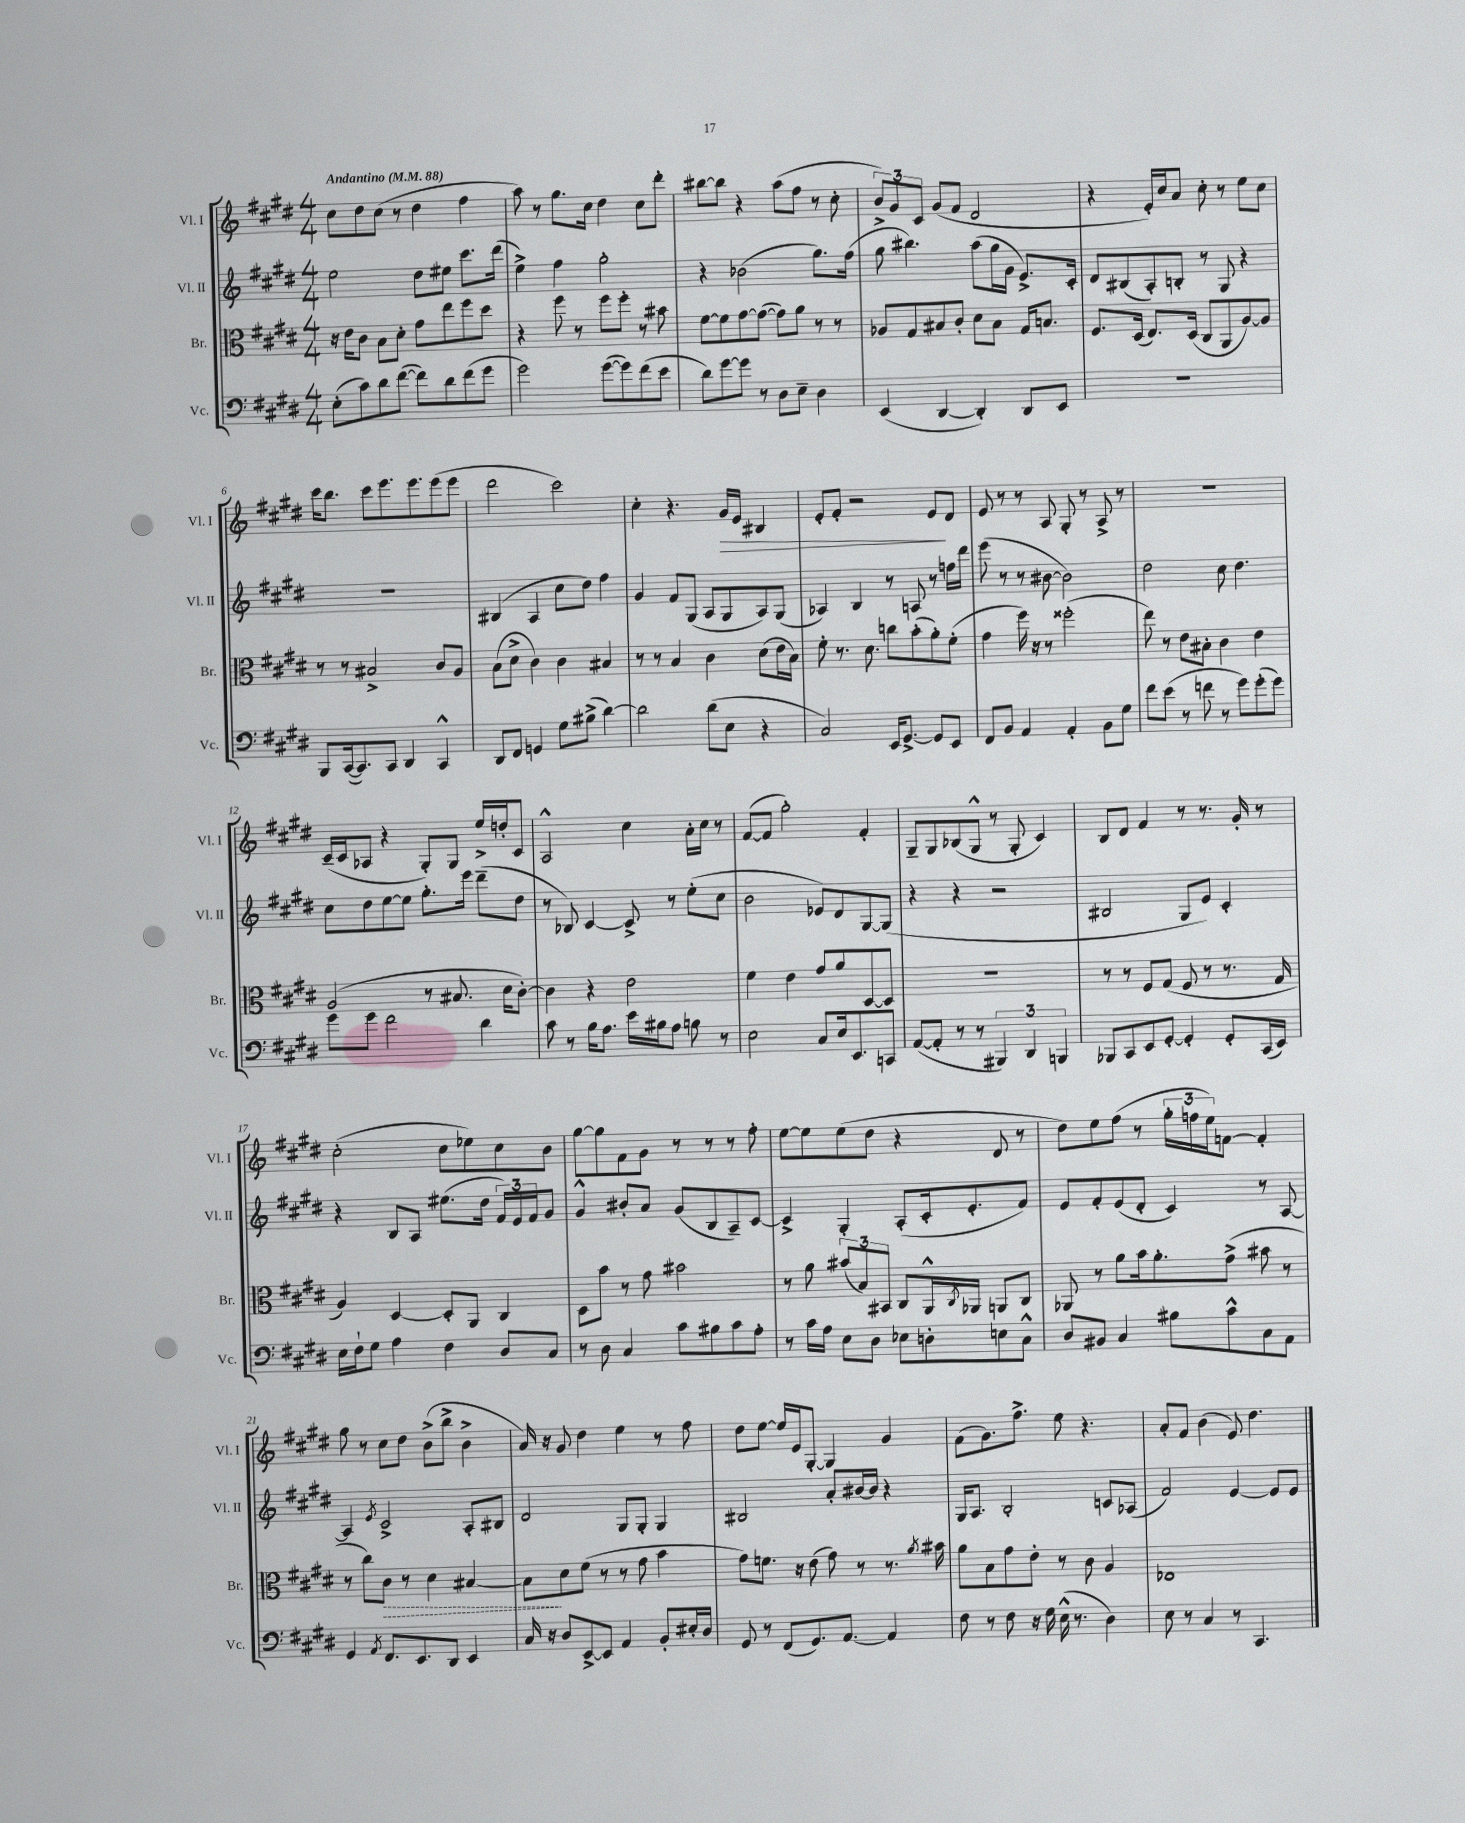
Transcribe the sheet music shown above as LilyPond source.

<<
\new StaffGroup <<
\new Staff = "s0" \with { instrumentName = "Vl. I" shortInstrumentName = "Vl. I" } {
    \clef treble \key e \major \numericTimeSignature \time 4/4 \tempo "Andantino" 4 = 88
    cis''8 dis''8 cis''8( r8 dis''4 fis''4 |
    a''8) r8 gis''8. cis''16 dis''4 cis''8 dis'''8-. |
    bis''8~ bis''8 r4 a''8( fis''8 r8 cis''8-. |
    \tuplet 3/2 { b'8->) gis'8 cis'8 } gis'8( fis'8 dis'2 |
    r4 e'16-.) cis''16 a'8 cis''8-. r8 e''8 cis''8 |
    cis'''16 b''8. cis'''8 e'''8. e'''8. e'''8( e'''8 |
    dis'''2 cis'''2) |
    cis''4-. r4. gis'16\> e'16 bis4 |
    e'8-. fis'8-. r2 e'8\! dis'8 |
    e'8 r8 r8 a8 gis8-. r8 a8-> r8 |
    R1 |
    cis'16--( cis'16 aes8 r4 gis8-.) gis8 e''16-> d''16-. cis'8 |
    a2-^ cis''4 a'16-. cis''16 r8 |
    fis'8~( fis'8 gis''2-.) fis'4-. |
    gis8-- gis8 bes8( gis8-^ r8 gis8-. cis'4) |
    b8 dis'8 fis'4 r8 r8. gis'16-. r8 |
    cis''2-.( cis''8 ees''8) cis''8 b'8 |
    gis''8~ gis''8 fis'8 gis'8 r8 r8 r8 fis''8-. |
    e''8~ e''8 e''8( dis''8 r4 dis'8 r8 |
    dis''8) e''8 fis''8( r8 \tuplet 3/2 { gis''16-. f''16 e''16) } f'8~ f'4-. |
    gis''8 r8 cis''8 dis''8 b'8->( b''8-> b'4-> |
    a'16) r16 gis'8 dis''4 e''4 r8 fis''8 |
    dis''8 e''8~ e''16 e'16 gis8~-. gis4 gis'4 |
    fis'8( gis'8.) fis''8.-> e''8 r4. |
    a'8-. fis'8 b'4( e'8) dis''4. \bar "|." |
}
\new Staff = "s1" \with { instrumentName = "Vl. II" shortInstrumentName = "Vl. II" } {
    \clef treble \key e \major \numericTimeSignature \time 4/4
    e''2 dis''8 eis''8 cis'''8. dis'''16( |
    e''4->) fis''4 gis''2-. |
    r4 bes'2( gis''8.) fis''16( |
    gis''8 bis''4.) a''8( gis''16 gis'16 e'8.->) cis'16-. |
    dis'8 bis8( a8-.) b8-. r8 gis8 r4 |
    R1 |
    bis4( a4 cis''8 dis''8) fis''4 |
    gis'4 fis'8 gis8( a8 gis8 a8) gis8( |
    aes4) b4 r8 a8 r8 f''16 dis'''16 |
    e'''8( r8 r8 bis'8~ bis'2) |
    dis''2 cis''8 dis''4. |
    cis''8 dis''8 e''8~ e''8 gis''8.-. e'''16 dis'''8--( dis''8 |
    r8 bes8) cis'4~ cis'8-> r8 e''8-.( cis''8 |
    b'2 ees'8) dis'8 gis8~ gis8( |
    r4 r4 r2 |
    bis2 gis8 e'8) cis'4-. |
    r4 b8 a8 eis''8.( dis''16 \tuplet 3/2 { fis'16) e'16 fis'16 } gis'8 |
    gis'4-^ bis'8-. a'8 gis'8( b8 a8--) cis'8~ |
    cis'4-> gis4-. a8-.( cis'16-. e'8.-. fis'8) |
    e'8 fis'8-. e'8( dis'8-. cis'4) r8 a8~ |
    a4 \acciaccatura { e'8 } cis'2-> a8-. bis8 |
    dis'2 gis8 gis8-. gis4 |
    bis2 a'8-. bis'16~ bis'16 r4 |
    gis16 a8. b2-. c'8 aes8( |
    fis'2) e'4~ e'8 e'8 \bar "|." |
}
\new Staff = "s2" \with { instrumentName = "Br." shortInstrumentName = "Br." } {
    \clef alto \key e \major \numericTimeSignature \time 4/4
    r16 e'16 cis'8 b8 dis'8-. gis'8 e''8 fis''8 dis''8 |
    r4 fis''8 r8 fis''8 fis''8-. r8 bis'8 |
    fis'8~ fis'8 gis'8~ gis'8~( gis'8) a'8 r8 r8 |
    aes8 gis8 bis8 cis'8-. dis'8 bis8 gis16 b8. |
    fis8. dis16( e8.) dis16( cis8 a,8 a8~) a8 |
    r8 r8 bis2-> cis'8 a8 |
    b8( dis'8-> cis'4) cis'4 bis4 |
    r8 r8 b4 cis'4 dis'8( e'16 b16) |
    fis'8-. r8. dis'8. c''8 b'8-.( a'8-.) fis'8-.( |
    gis'4 fis''16) r16 r8 fisis''2-.( |
    e''8) r8 e'8 bis8-. cis'4 e'4 |
    a2( r8 bis8. dis'16 cis'8~-.) |
    cis'4 r4 e'2 |
    fis'4 e'4 gis'8 a'8 dis8~ dis8 |
    R1 |
    r8 r8 fis8 gis8( fis8 r8 r8. gis16 |
    a4) dis4~ dis8-. a,8 cis4 |
    dis8 b'8 r8 gis'8 bis'2 |
    r8 a'8 \tuplet 3/2 { bis'8( b8) bis,8 } cis8 a,16-^ \acciaccatura { cis8 } aes,16 a,8 cis8 |
    aes,8 r8 a'8 b'16 a'8.-. gis'8->( bis'8 r8 |
    r8 cis''8) \once \override Hairpin.style = #'dashed-line cis'8\> r8 dis'4 bis4~ |
    bis8\! dis'8 fis'8( r8 r8 gis'8 b'4 |
    gis'8) f'8. r16 e'8( gis'8) r8 r8. \acciaccatura { a'8 } bis'16 |
    a'8 b8 gis'8 e'8-. r8 cis'8 a4 |
    ees1 \bar "|." |
}
\new Staff = "s3" \with { instrumentName = "Vc." shortInstrumentName = "Vc." } {
    \clef bass \key e \major \numericTimeSignature \time 4/4
    e8-.( cis'8) dis'8 fis'8~( fis'8) dis'8 fis'8( gis'8 |
    gis'2) gis'8~( gis'8) fis'8( e'8 |
    dis'8) gis'8~ gis'8 r8 dis8 e8-- dis4 |
    e,4( dis,4~ dis,4-.) dis,8 e,8 |
    R1 |
    b,,8 cis,16~( cis,8.) cis,8 dis,4 cis,4-^ |
    dis,8 fis,8 g,4 gis8 bis8->( dis'4~) |
    dis'2 dis'8( e8 r4 |
    cis2) e,16 gis,8.~-> gis,8 e,8 |
    fis,8 b,8 a,4 a,4-. b,8 gis8 |
    fis'8 e'8( r8 f'8 r8 gis'8) gis'8-.( gis'8) |
    gis'8 gis'8 fis'2 dis'4 |
    cis'8 r8 b16 a8. e'16 bis16 a8 b8 r8 |
    e2 cis8 e16 e,8. c,8 |
    a,8~( a,8-. r8 r8 \tuplet 3/2 { bis,,4) dis,4 b,,4 } |
    bes,,8 cis,8 e,8 gis,8~-. gis,4-. gis,8-. cis,16( e,16) |
    e16 fis16-! gis8 a4 fis4 dis8 cis8 |
    r8 dis8 cis4 cis'8 bis8 cis'8 a8-. |
    r8 cis'16 a16 e8 dis8 ees8 d8-. e8 cis8-^ |
    dis8 bis,8 cis4 bis8 cis'8-^ cis8 a,8 |
    gis,4 \acciaccatura { a,8 } fis,8. e,8. dis,8 e,4 |
    cis16 r16 dis8 e,8~-> e,8 a,4 b,8-. eis16-. dis16 |
    gis,8 r8 fis,8( gis,8.) a,8.~ a,4 |
    fis8 r8 fis8 r16 gis16 e16-^( r8. dis4) |
    e8 r8 cis4 r8 cis,4. \bar "|." |
}
>>
>>
